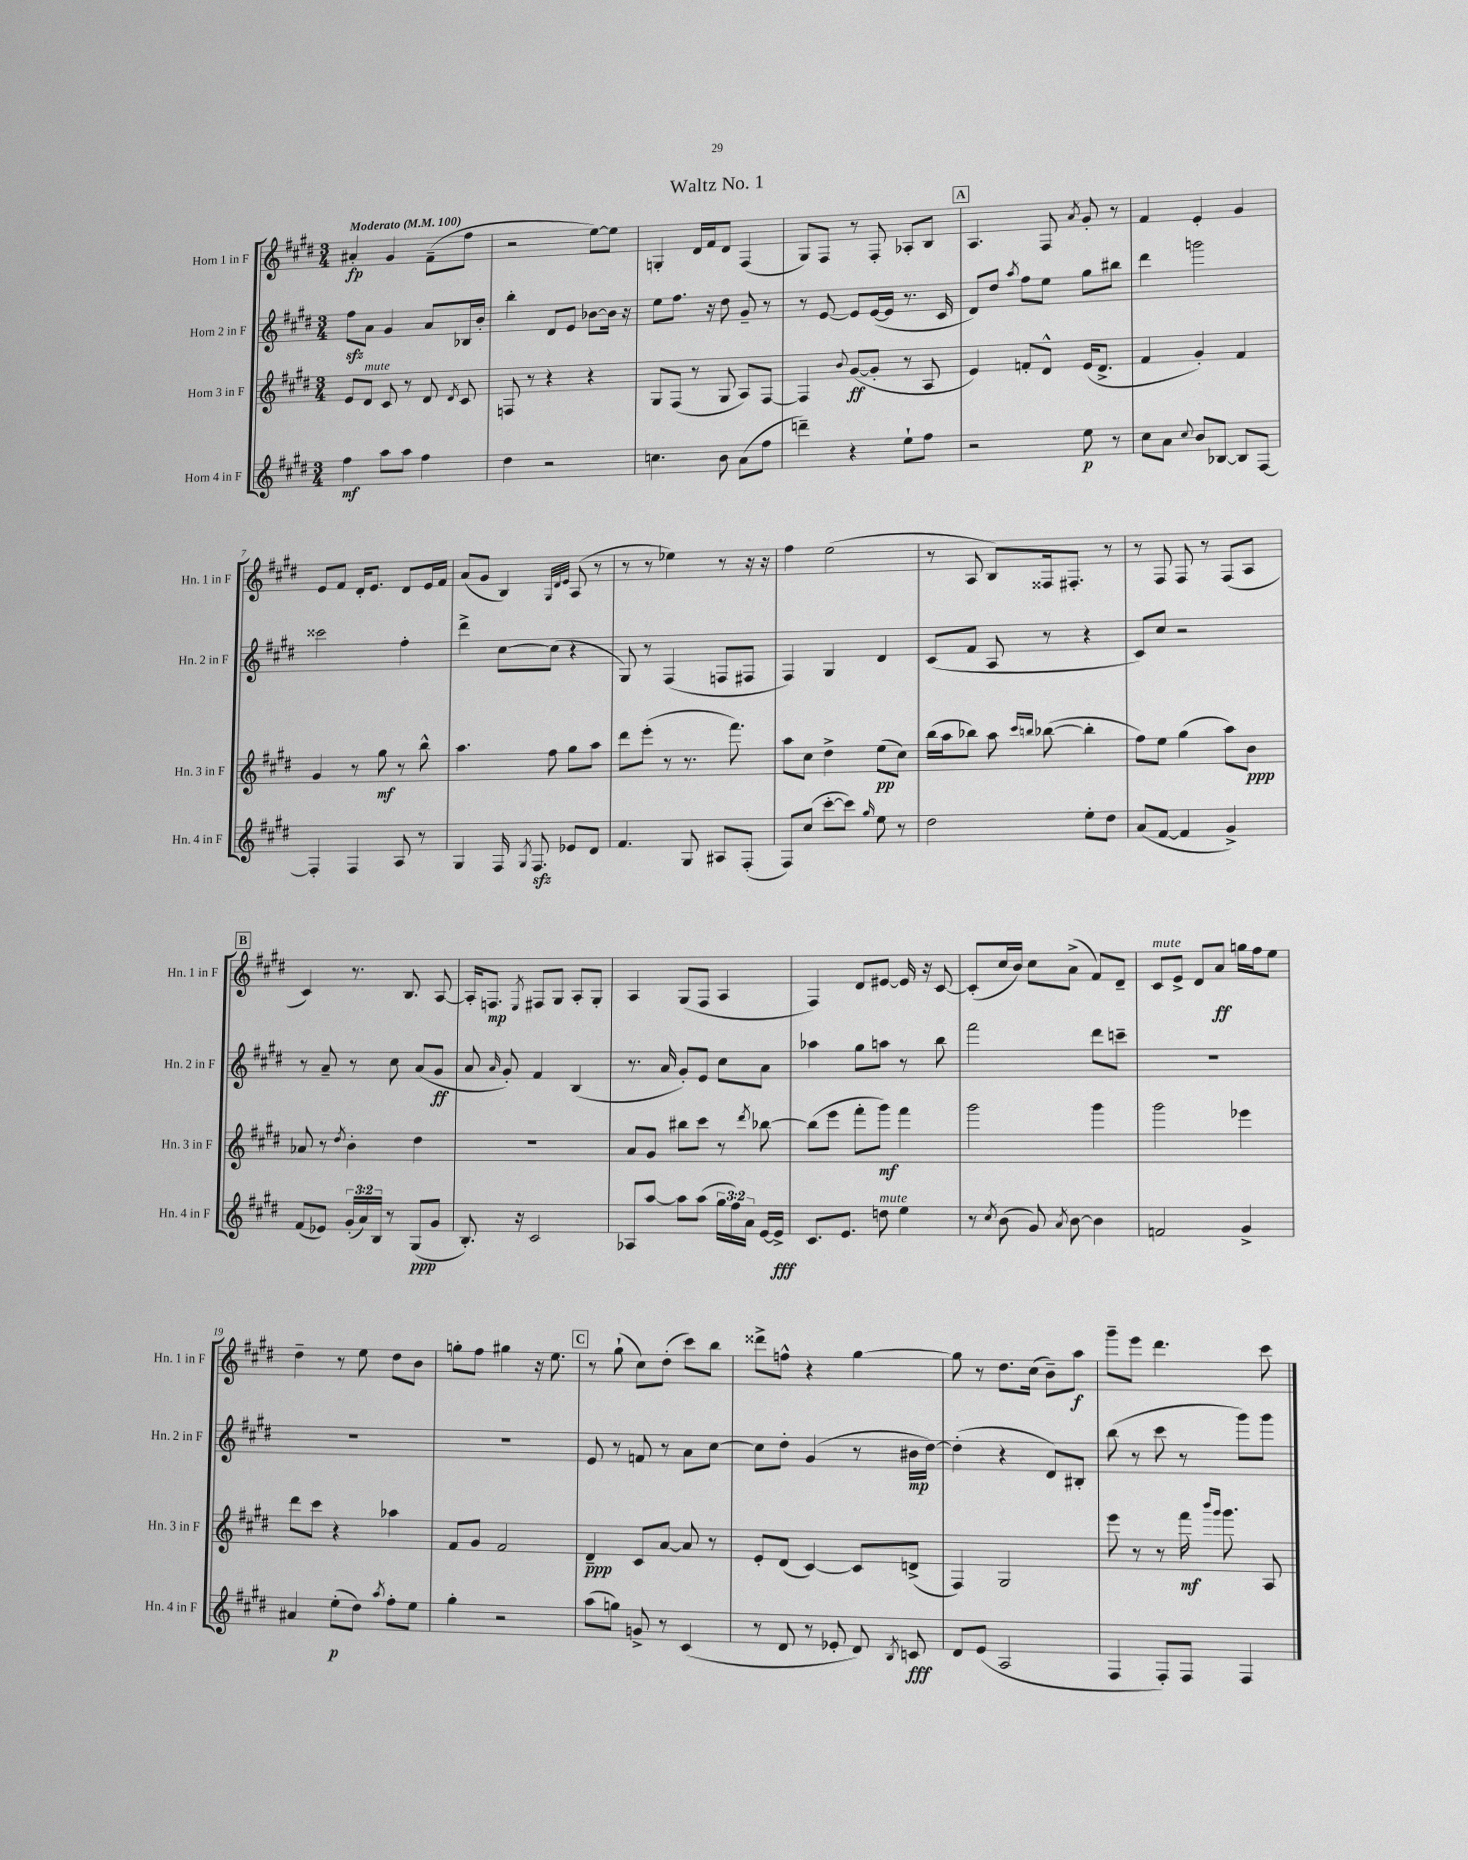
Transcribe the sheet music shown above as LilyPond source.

\header { title = "Waltz No. 1" }
<<
\new StaffGroup <<
\new Staff = "s0" \with { instrumentName = "Horn 1 in F" shortInstrumentName = "Hn. 1 in F" } {
    \clef treble \key e \major \numericTimeSignature \time 3/4 \tempo "Moderato" 4 = 100
    \autoBeamOff ais'4-.\fp gis'4 fis'8[--( fis''8] |
    r2 e''8[~) e''8] |
    g4-. dis'16[ fis'16 dis'8] fis4( |
    gis8[) fis8] r8 fis8-. aes8[-. b8] |
    \mark \markup { \box "A" } a4. fis8 \acciaccatura { a'8 } gis'8-. r8 |
    fis'4 e'4-. gis'4 |
    e'8[ fis'8] dis'16[-. e'8.] dis'8[ e'16 fis'16] |
    a'8[( gis'8] b4) \grace { gis32[ dis'32 e'32] } a8( r8 |
    r8 r8 ees''4) r8 r16 r16 |
    fis''4 e''2( |
    r8 a8 b8[) fisis16 fis8.]-. r8 |
    r8 fis8 fis8 r8 fis8[( a8] |
    \mark \markup { \box "B" } cis'4) r8. b8. a8~ |
    a16[-. f8.]\mp \acciaccatura { e8 } fis8[ gis8] a8[-. gis8]-. |
    a4 gis8[( fis8] a4 |
    fis4) dis'8[ eis'8]~ eis'16 r16 cis'8~ |
    cis'8[-.( cis''16 b'16]) cis''8[ a'8]->( fis'8[) dis'8]-- |
    cis'8[^\markup { \italic "mute" } e'8]-> dis'8[ a'8]\ff g''16[ fis''16 e''8] |
    dis''4-- r8 e''8 dis''8[ b'8] |
    g''8[-. fis''8] gis''4 r16 e''8. |
    \mark \markup { \box "C" } r8 gis''8-!( cis''8[) dis''8]-.( cis'''8[) b''8] |
    disis'''8[-> f''8]-^ r4 gis''4~ |
    gis''8 r8 dis''8.[ cis''16]( b'8[--) a''8]\f |
    gis'''8[-- e'''8] dis'''4. cis'''8 \bar "|." |
}
\new Staff = "s1" \with { instrumentName = "Horn 2 in F" shortInstrumentName = "Hn. 2 in F" } {
    \clef treble \key e \major \numericTimeSignature \time 3/4
    \autoBeamOff fis''8[\sfz a'8] gis'4 a'8[ bes16 b'16]-. |
    b''4-. dis'8[ e'8] bes'8[~ bes'16] r16 |
    e''8[ fis''8.] r16 dis''8 gis'8-- r8 |
    r8 e'8~ e'8[ e'16~( e'16] r8. cis'16 |
    \mark \markup { \box "A" } dis'8[) dis''8] \acciaccatura { a''8 } fis''8[ e''8] gis''8[ bis''8] |
    dis'''4 g'''2 |
    cisis'''2 fis''4-. |
    dis'''4-> cis''8[~ cis''8]( r4 |
    gis8) r8 fis4( f8[ fis8] |
    fis4) gis4 dis'4 |
    cis'8[( fis'8] a8 r8 r4 |
    cis'8[) cis''8] r2 |
    \mark \markup { \box "B" } r8 a'8-- r8 cis''8 a'8[( gis'8]\ff |
    a'8 \grace { a'16 } gis'8-.) fis'4 b4( |
    r8. a'16 gis'8[-.) e'8] cis''8[ a'8] |
    aes''4 gis''8[ a''8] r8 b''8 |
    fis'''2 dis'''8[ c'''8]-- |
    R2. |
    R2. |
    R2. |
    \mark \markup { \box "C" } e'8 r8 f'8 r8 a'8[ cis''8]~ |
    cis''8[ dis''8]-. gis'4( r8 bis'16[\mp dis''16]~) |
    dis''4-.( r4 dis'8[) bis8]-. |
    b''8( r8 cis'''8 r8 gis'''8[) gis'''8] \bar "|." |
}
\new Staff = "s2" \with { instrumentName = "Horn 3 in F" shortInstrumentName = "Hn. 3 in F" } {
    \clef treble \key e \major \numericTimeSignature \time 3/4
    \autoBeamOff e'8[ dis'8]^\markup { \italic "mute" } cis'8 r8 dis'8 \acciaccatura { dis'8 } cis'8 |
    f8 r8 r4 r4 |
    gis8[ fis8]( r8 gis8 a8[) fis8]~ |
    fis4 \appoggiatura { b'8 } gis'8[~\ff( gis'8]-. r8 a8 |
    \mark \markup { \box "A" } e'4) f'8[-. dis'8]-^ e'16[( dis'8.]-> |
    fis'4 gis'4-.) fis'4 |
    gis'4 r8 gis''8\mf r8 b''8-^ |
    a''4. fis''8 gis''8[ a''8] |
    dis'''8[ e'''8]-.( r8 r8. fis'''8.) |
    a''8[ cis''8] dis''4-> e''8[\pp( cis''8]) |
    b''16[( a''16 bes''8]) a''8 \grace { cis'''16[ b''16] } bes''8~( bes''4-. |
    fis''8[) e''8] gis''4( a''8[) b'8]\ppp |
    \mark \markup { \box "B" } aes'8 r8 \acciaccatura { dis''8 } b'4-. dis''4 |
    R2. |
    a'8[ gis'8] bis''8[ cis'''8] r8 \acciaccatura { dis'''8 } bes''8~ |
    bes''8[( e'''8] fis'''8[-. gis'''8]\mf) fis'''4 |
    gis'''2 gis'''4 |
    gis'''2 ees'''4 |
    dis'''8[ cis'''8] r4 aes''4 |
    fis'8[ gis'8] fis'2 |
    \mark \markup { \box "C" } dis'4--\ppp cis'8[ a'8]~ a'8 r8 |
    e'8[-. dis'8]( cis'4~) cis'8[ d'8]->( |
    fis4) gis2 |
    e'''8 r8 r8 fis'''16\mf \grace { b'''16[ gis'''16] } gis'''8. a8 \bar "|." |
}
\new Staff = "s3" \with { instrumentName = "Horn 4 in F" shortInstrumentName = "Hn. 4 in F" } {
    \clef treble \key e \major \numericTimeSignature \time 3/4 \override Staff.TupletNumber.text = #tuplet-number::calc-fraction-text
    \autoBeamOff fis''4\mf a''8[ a''8] fis''4 |
    dis''4 r2 |
    c''4. b'8 a'8[( fis''8] |
    d'''4--) r4 e''8[-! fis''8] |
    \mark \markup { \box "A" } r2 e''8\p r8 |
    cis''8[ a'8] \appoggiatura { cis''8 } b'8[ bes8]~ bes8[ fis8]~ |
    fis4-. fis4 a8 r8 |
    gis4 fis16 \acciaccatura { gis8 } fis8.\sfz ees'8[ dis'8] |
    fis'4. gis8 ais8[ fis8]-.( |
    fis8[) cis''8]( cis'''8[~-. cis'''8]) \grace { gis''16 } e''8 r8 |
    dis''2 e''8[-. dis''8] |
    a'8[( fis'8]~ fis'4 gis'4->) |
    \mark \markup { \box "B" } fis'8[( ees'8]) \tuplet 3/2 { gis'16[-.( a'16) b16] } r8 gis8[\ppp( gis'8] |
    b8.-.) r16 cis'2 |
    aes8[ a''8]~ a''8[ a''8]( \tuplet 3/2 { gis''16[ fis''16) a'16] } e'16[~ e'16]->\fff |
    cis'8.[ e'8.] d''8^\markup { \italic "mute" } e''4 |
    r8 \acciaccatura { cis''8 } b'8( gis'8) \acciaccatura { a'8 } b'8~ b'4 |
    f'2 gis'4-> |
    ais'4 e''8[-.\p( dis''8]) \acciaccatura { a''8 } fis''8[-. e''8] |
    gis''4-. r2 |
    \mark \markup { \box "C" } a''8[( g''8]) g'8-> r8 cis'4( |
    r8 dis'8 r8 ees'8-. dis'8) \acciaccatura { b8 } c'8\fff |
    dis'8[ e'8]( a2 |
    fis4 fis8[-.) fis8] fis4 \bar "|." |
}
>>
>>
